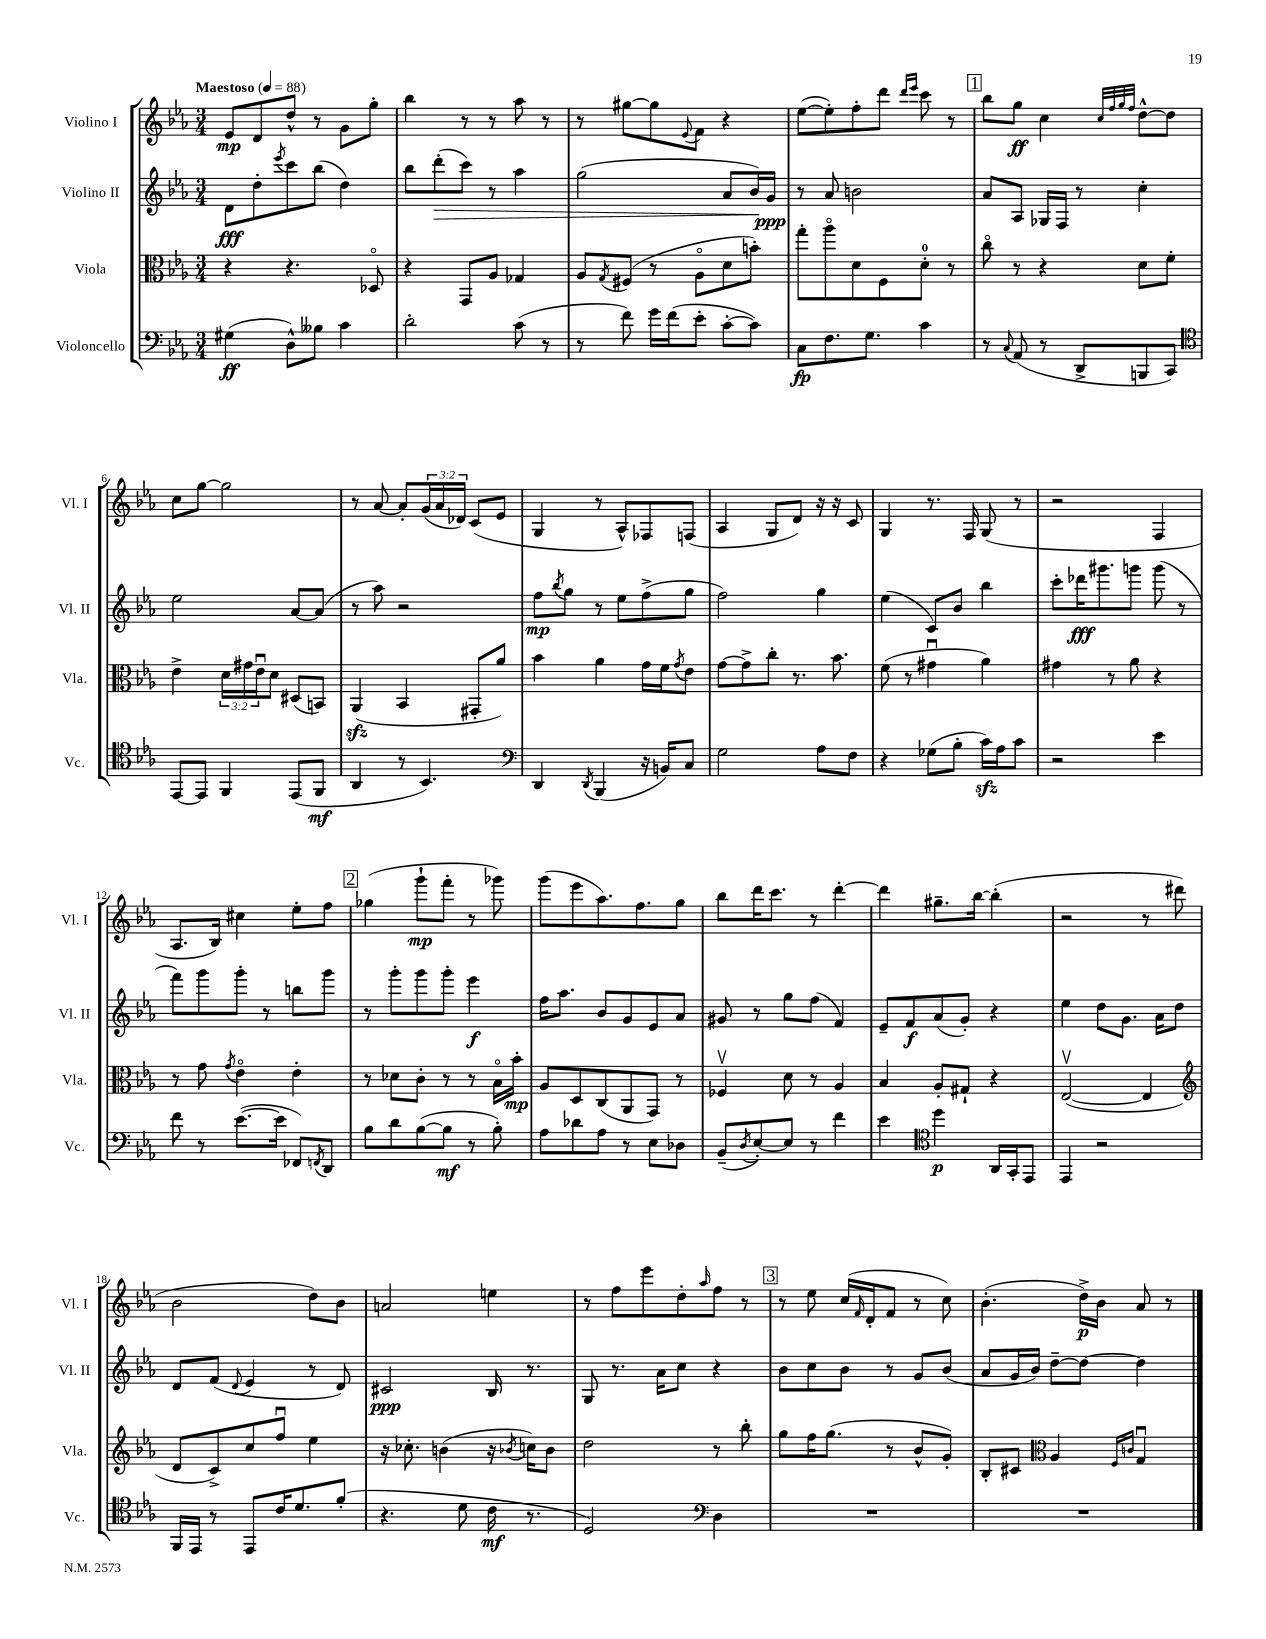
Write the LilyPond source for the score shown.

<<
\new StaffGroup <<
\new Staff = "s0" \with { instrumentName = "Violino I" shortInstrumentName = "Vl. I" } {
    \clef treble \key ees \major \numericTimeSignature \time 3/4 \override Staff.TupletNumber.text = #tuplet-number::calc-fraction-text \tempo "Maestoso" 4 = 88
    ees'8\mp d'8 d''8-^ r8 g'8 g''8-. |
    bes''4 r8 r8 aes''8 r8 |
    r8 gis''8~ gis''8 \appoggiatura { ees'8 } f'8 r4 |
    ees''8~( ees''8-.) f''8-. d'''8 \grace { d'''16 ees'''16 } c'''8 r8 |
    \mark \markup { \box "1" } bes''8 g''8\ff c''4 \grace { c''32 f''32 g''32 f''32 } d''8~-^ d''8 |
    c''8 g''8~ g''2 |
    r8 aes'8~ aes'8-. \tuplet 3/2 { g'16( aes'16 des'16) } c'8( ees'8 |
    g4 r8 aes8-^) fes8 f8( |
    aes4 g8 d'8) r16 r16 c'8 |
    g4 r8. f16 g8( r8 |
    r2 f4 |
    aes8. bes16) cis''4 ees''8-. f''8 |
    \mark \markup { \box "2" } ges''4( g'''8-!\mp f'''8-. r8 ges'''8) |
    g'''8( ees'''8 aes''8.) f''8. g''8 |
    bes''8 d'''16 c'''8. r8 d'''4~-. |
    d'''4 gis''8.-- bes''16~ bes''4-.( |
    r2 r8 dis'''8 |
    bes'2 d''8) bes'8 |
    a'2 e''4 |
    r8 f''8 ees'''8 d''8-. \grace { aes''16 } f''8 r8 |
    \mark \markup { \box "3" } r8 ees''8 c''16( \grace { f'16 } d'16-. f'8 r8 c''8) |
    bes'4.-.( d''16->\p) bes'16 aes'8 r8 \bar "|." |
}
\new Staff = "s1" \with { instrumentName = "Violino II" shortInstrumentName = "Vl. II" } {
    \clef treble \key ees \major \numericTimeSignature \time 3/4
    d'8\fff d''8-. \acciaccatura { ees'''8 } c'''8 bes''8( d''4) |
    bes''8 d'''8-.\>( c'''8) r8 aes''4 |
    g''2( aes'8 bes'16\!) g'16\ppp |
    r8 aes'8 b'2 |
    \mark \markup { \box "1" } aes'8 aes8 ges16 f16 r8 c''4-. |
    ees''2 aes'8~ aes'8( |
    r8 aes''8) r2 |
    f''8\mp \acciaccatura { bes''8 } g''8 r8 ees''8 f''8->( g''8 |
    f''2) g''4 |
    ees''4( c'8) bes'8 bes''4 |
    c'''8-. des'''16\fff gis'''8. g'''8 g'''8( r8 |
    f'''8) g'''8 g'''8-. r8 b''8 g'''8 |
    \mark \markup { \box "2" } r8 g'''8-. g'''8 g'''8-. ees'''4\f |
    f''16 aes''8. bes'8 g'8 ees'8 aes'8 |
    gis'8 r8 g''8 f''8( f'4) |
    ees'8-- f'8\f aes'8( g'8-.) r4 |
    ees''4 d''8 g'8. aes'16 d''8 |
    d'8 f'8( \appoggiatura { d'8 } ees'4 r8 d'8) |
    cis'2\ppp bes16 r8. |
    g8 r8. aes'16 c''8 r4 |
    \mark \markup { \box "3" } bes'8 c''8 bes'8 r8 g'8 bes'8( |
    aes'8 g'16 bes'16) d''8~-- d''8~ d''4 \bar "|." |
}
\new Staff = "s2" \with { instrumentName = "Viola" shortInstrumentName = "Vla." } {
    \clef alto \key ees \major \numericTimeSignature \time 3/4 \override Staff.TupletNumber.text = #tuplet-number::calc-fraction-text
    r4 r4. des8\flageolet |
    r4 g,8 aes8 ges4 |
    aes8 \acciaccatura { g8 } fis8( r8 aes8\flageolet d'8 b'8-.) |
    g''8-. aes''8\flageolet d'8 f8 d'8-0-. r8 |
    \mark \markup { \box "1" } c''8\flageolet r8 r4 d'8 f'8-. |
    ees'4-> \tuplet 3/2 { d'16 gis'16 ees'16\downbow } d'8 dis8( b,8) |
    aes,4\sfz( bes,4 gis,8-. aes'8) |
    bes'4 aes'4 g'16 f'16 \acciaccatura { g'8 } ees'8 |
    g'8~ g'8-> c''8-. r8. bes'8. |
    f'8( r8 gis'4\downbow aes'4) |
    gis'4 r8 aes'8 r4 |
    r8 g'8 \acciaccatura { g'8 } ees'4\flageolet ees'4-. |
    \mark \markup { \box "2" } r8 des'8 c'8-. r8 r8 bes16\flageolet bes'16-.\mp |
    aes8 d8 c8( aes,8 g,8) r8 |
    fes4\upbow d'8 r8 aes4 |
    bes4 aes8-. gis8-! r4 |
    ees2~\upbow( ees4 |
    \clef treble d'8 c'8->) c''8 f''8\downbow ees''4 |
    r16 ces''8.-. b'4( r16 \acciaccatura { bes'8 } c''16) bes'8 |
    d''2 r8 bes''8-. |
    \mark \markup { \box "3" } g''8 f''16 g''8.( r8 bes'8-^ g'8-.) |
    bes8-. cis'8 \clef alto aes4 \grace { f16 c'16 } g4\downbow \bar "|." |
}
\new Staff = "s3" \with { instrumentName = "Violoncello" shortInstrumentName = "Vc." } {
    \clef bass \key ees \major \numericTimeSignature \time 3/4
    gis4\ff( d8-^) beses8 c'4 |
    d'2-. c'8( r8 |
    r8 f'8) g'16 f'16( ees'8-. c'8~-. c'8) |
    c8\fp f8. g8. c'4 |
    \mark \markup { \box "1" } r8 \appoggiatura { c8 } aes,8( r8 d,8-> b,,8 c,8) |
    \clef tenor ees,8~ ees,8 f,4 ees,8( f,8\mf |
    aes,4 r8 bes,4.) |
    \clef bass d,4 \acciaccatura { d,8 } bes,,4( r16 b,16) c8 |
    g2 aes8 f8 |
    r4 ges8( bes8-. c'16\sfz) aes16 c'8 |
    r2 ees'4 |
    f'8 r8 ees'8.~( ees'16 fes,8) \acciaccatura { f,8 } d,8 |
    \mark \markup { \box "2" } bes8 d'8 bes8~( bes8\mf r8 bes8-.) |
    aes8 des'8 aes8 r8 ees8 des8 |
    bes,8--( \acciaccatura { d8 } ees8~-.) ees8 r8 f'4 |
    ees'4 \clef tenor d''4\p aes,16 g,16-. ees,8 |
    ees,4 r2 |
    f,16 ees,16 r8 ees,8 c'16 d'8. f'8-.( |
    r4. d'8 c'16\mf r8. |
    d2) \clef bass d4 |
    \mark \markup { \box "3" } R2. |
    R2. \bar "|." |
}
>>
>>
